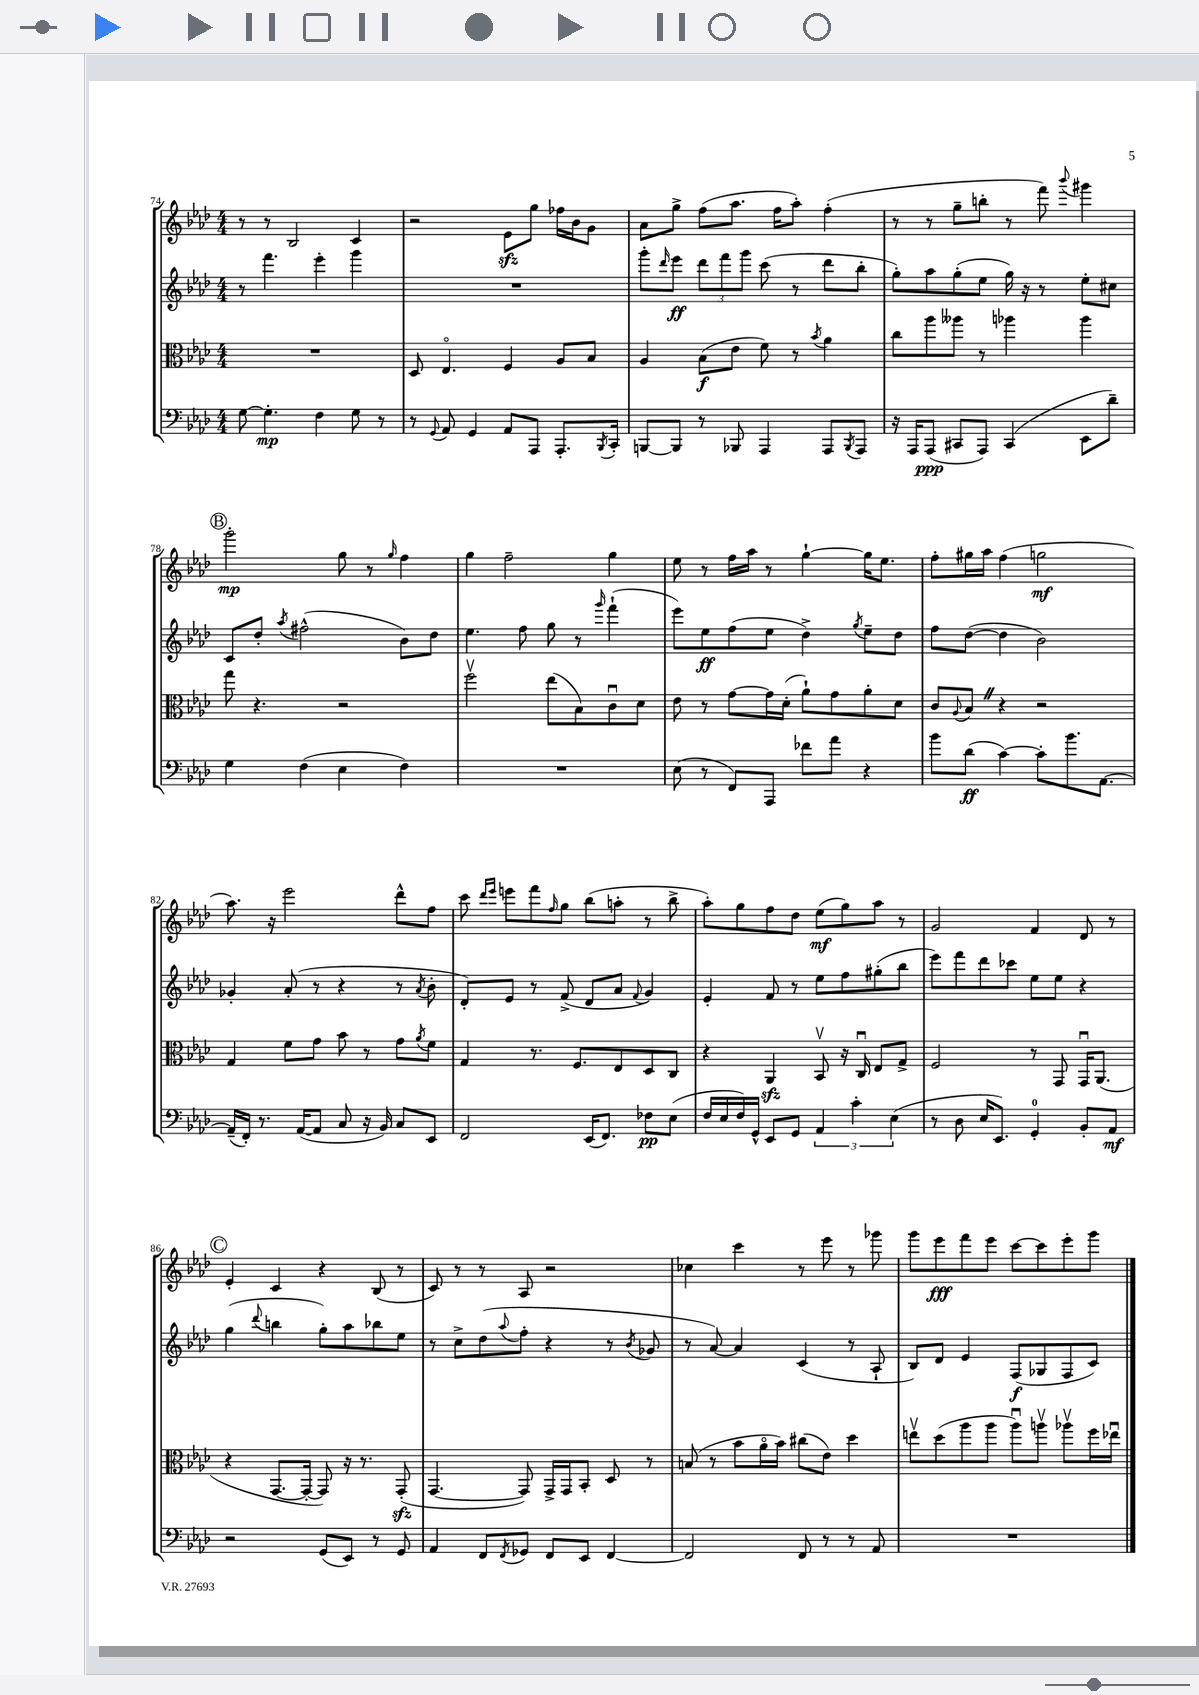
<<
\new StaffGroup <<
\new Staff = "s0" {
    \clef treble \key aes \major \numericTimeSignature \time 4/4
    r8 r8 bes2 c'4 |
    r2 ees'8\sfz g''8 fes''16 bes'16 g'8 |
    aes'8 g''8-> f''8( aes''8. f''16 aes''8-.) f''4-.( |
    r8 r8 g''8-- b''8-. r8 f'''8) \appoggiatura { bes'''8 } gis'''4 |
    \mark \markup { \circle "B" } g'''2-.\mp g''8 r8 \grace { g''16 } f''4 |
    g''4 f''2-- g''4 |
    ees''8 r8 f''16 aes''16 r8 g''4~-! g''16 ees''8. |
    f''8-. gis''16 aes''16 f''4( g''2\mf |
    aes''8.) r16 ees'''2 des'''8-^ f''8 |
    c'''8 \grace { des'''16 ees'''16 } e'''8 f'''8 \grace { f''16 } g''8 bes''8( a''8-. r8 bes''8-> |
    aes''8-.) g''8 f''8 des''8 ees''8\mf( g''8) aes''8 r8 |
    g'2 f'4 des'8 r8 |
    \mark \markup { \circle "C" } ees'4-. c'4 r4 bes8( r8 |
    c'8) r8 r8 aes8 r2 |
    ces''4 c'''4 r8 ees'''8 r8 ges'''8 |
    g'''8 ees'''8\fff f'''8 ees'''8 c'''8~ c'''8 ees'''8-. g'''8 \bar "|." |
}
\new Staff = "s1" {
    \clef treble \key aes \major \numericTimeSignature \time 4/4
    r8 f'''4. ees'''4-. g'''4 |
    R1 |
    g'''8-. \grace { des'''16 } ees'''8\ff \tuplet 3/2 { des'''8 f'''8 g'''8 } c'''8( r8 des'''8 bes''8-. |
    g''8-.) aes''8 g''8-.( ees''8 g''16) r16 r8 ees''8-. cis''8 |
    \mark \markup { \circle "B" } c'8 des''8-. \acciaccatura { aes''8 } fis''2-^( bes'8) des''8 |
    ees''4. f''8 g''8 r8 \grace { g'''16 } f'''4-!( |
    ees'''8) ees''8\ff f''8( ees''8 des''4->) \acciaccatura { g''8 } ees''8-- des''8 |
    f''8 des''8~( des''4 bes'2) |
    ges'4-. aes'8-.( r8 r4 r8 \acciaccatura { aes'8 } bes'8-. |
    des'8-.) ees'8 r8 f'8->( des'8 aes'8 \appoggiatura { f'8 } g'4) |
    ees'4-. f'8 r8 ees''8 f''8 gis''8-.( bes''8 |
    ees'''8) f'''8 des'''8 ces'''8 ees''8 ees''8 r4 |
    \mark \markup { \circle "C" } g''4( \appoggiatura { des'''8 } b''4 g''8-.) aes''8 bes''8 ees''8 |
    r8 c''8-> des''8( \appoggiatura { aes''8 } f''8-. r4 r8 \acciaccatura { bes'8 } ges'8 |
    r8 aes'8~) aes'4 c'4( r8 aes8-! |
    bes8) des'8 ees'4 f8\f( ges8 f8 c'8) \bar "|." |
}
\new Staff = "s2" {
    \clef alto \key aes \major \numericTimeSignature \time 4/4
    R1 |
    des8 ees4.\flageolet f4 aes8 bes8 |
    aes4 bes8\f( ees'8 f'8) r8 \acciaccatura { bes'8 } aes'4 |
    c''8 aes''8 aeses''8 r8 aes''4 aes''4 |
    \mark \markup { \circle "B" } g''8 r4. r2 |
    f''2\upbow ees''8( bes8) c'8\downbow des'8 |
    ees'8 r8 g'8~ g'16 des'16-.( aes'8-!) g'8 aes'8-. des'8 |
    c'8 \appoggiatura { aes8 } bes8 \once \override BreathingSign.text = \markup { \musicglyph "scripts.caesura.straight" } \breathe r4 r2 |
    g4 f'8 g'8 bes'8 r8 g'8 \acciaccatura { aes'8 } f'8 |
    g4 r8. f8. ees8 des8 c8 |
    r4 aes,4\sfz bes,8\upbow r16 c16\downbow ees8 g8-> |
    f2 r8 g,8 g,16\downbow aes,8.( |
    \mark \markup { \circle "C" } r4 g,8.~ g,16~-. g,8) r16 r8. g,8-.\sfz( |
    g,4.~ g,8) g,16-> g,16 bes,8-. des8 r8 |
    b8( r8 bes'8 aes'16\flageolet bes'16) cis''8( ees'8) des''4 |
    e''8\upbow des''8( aes''8 aes''8 aes''8\downbow) a''8\upbow aes''8\upbow f''16 ees''16\downbow \bar "|." |
}
\new Staff = "s3" {
    \clef bass \key aes \major \numericTimeSignature \time 4/4
    g8~ g4.-.\mp f4 g8 r8 |
    r8 \appoggiatura { g,8 } aes,8 g,4 aes,8 aes,,8 aes,,8.-. \acciaccatura { bes,,8 } c,16-. |
    b,,8~ b,,8 r8 bes,,8 aes,,4 aes,,8 \acciaccatura { bes,,8 } aes,,8 |
    r16 aes,,16 aes,,8\ppp( cis,8 aes,,8) cis,4( ees,8 des'8--) |
    \mark \markup { \circle "B" } g4 f4( ees4 f4) |
    R1 |
    ees8( r8 f,8) aes,,8 fes'8 aes'8 r4 |
    bes'8 des'8\ff( c'4~) c'8-. bes'8. aes,8.~ |
    aes,16--( f,16-.) r8. aes,16~( aes,8 c8 r16 bes,16) c8 ees,8 |
    f,2 ees,16( f,8.) fes8\pp ees8( |
    f16 ees16 f16) g,16-^ ees,8 g,8 \tuplet 3/2 { aes,4 c'4-. ees4( } |
    r8 des8 ees16 ees,8.) g,4-0-. bes,8-. aes,8\mf |
    \mark \markup { \circle "C" } r2 g,8( ees,8) r8 g,8 |
    aes,4 f,8 \acciaccatura { f,8 } ges,8 f,8 ees,8 f,4~ |
    f,2 f,8 r8 r8 aes,8 |
    R1 \bar "|." |
}
>>
>>
\layout { \context { \Score currentBarNumber = #74 } }
